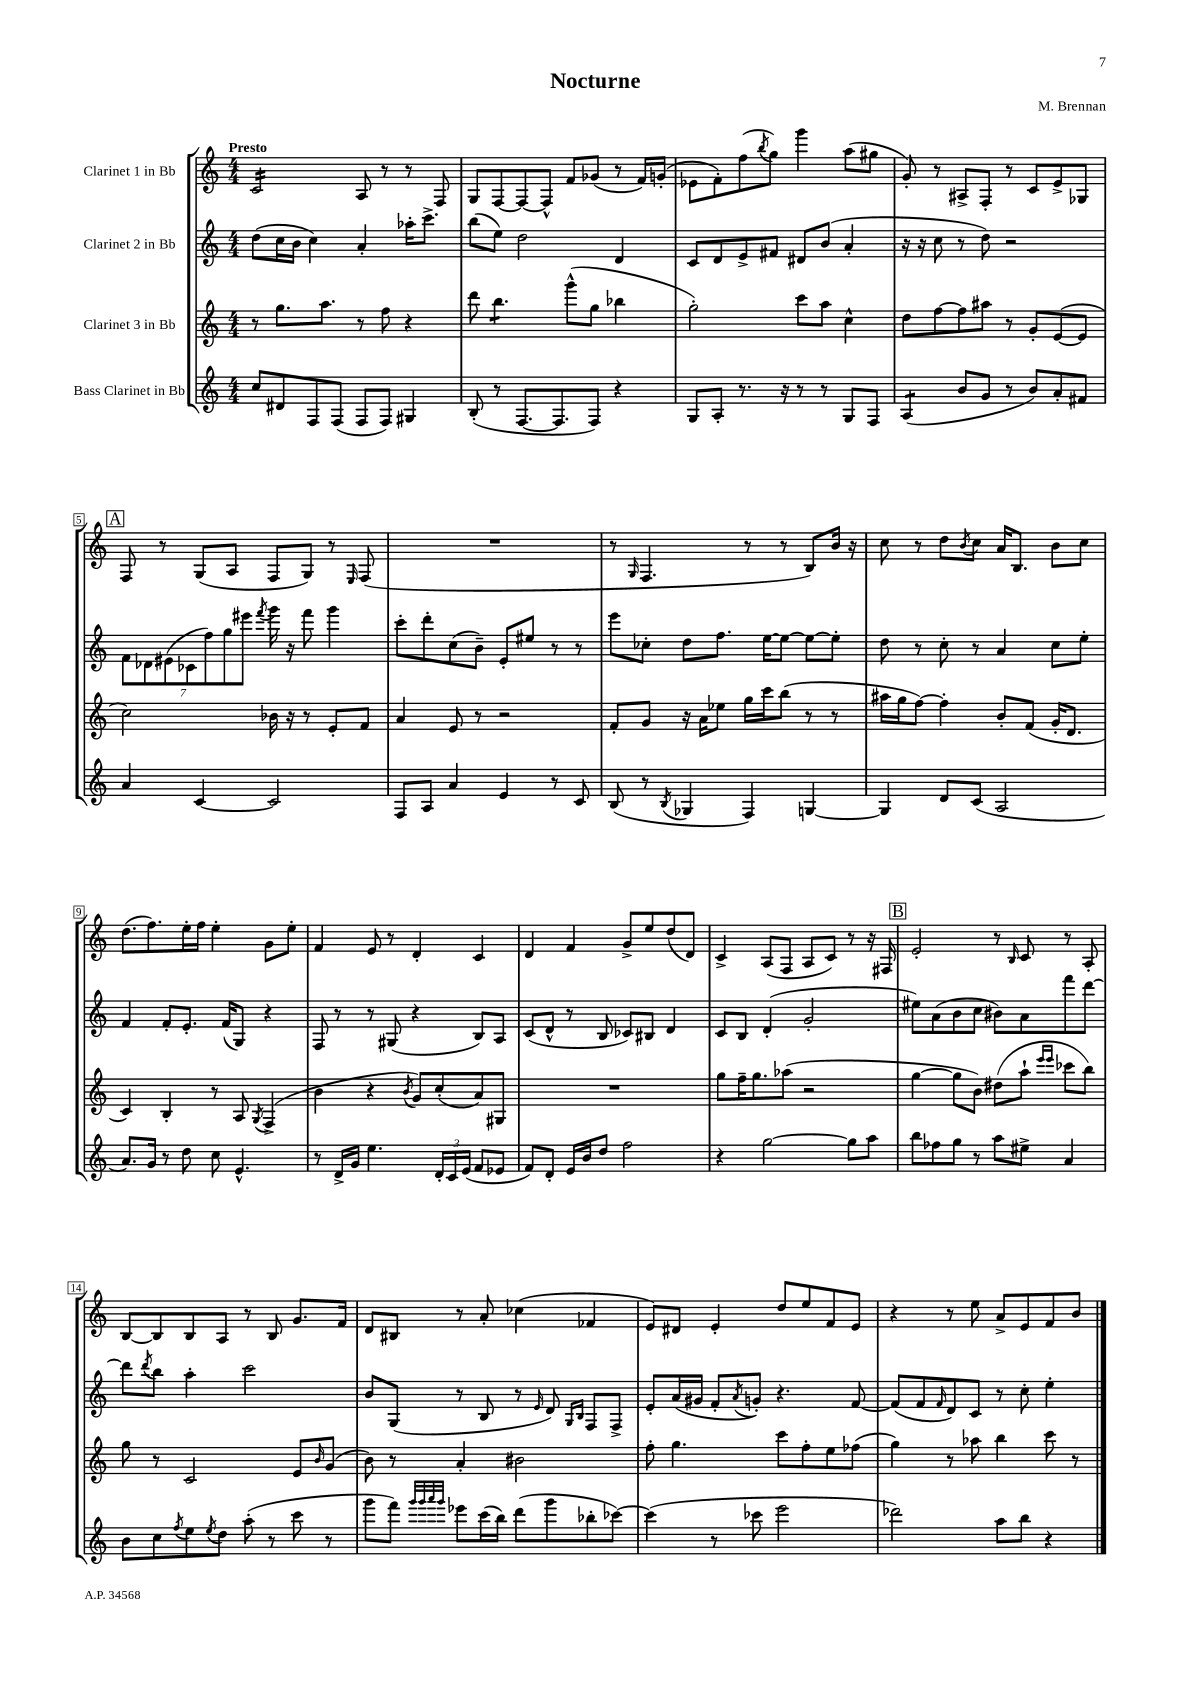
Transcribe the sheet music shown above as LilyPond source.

\header { title = "Nocturne" composer = "M. Brennan" }
<<
\new StaffGroup <<
\new Staff = "s0" \with { instrumentName = "Clarinet 1 in Bb" } {
    \clef treble \key c \major \numericTimeSignature \time 4/4 \tempo "Presto"
    c'2:16 a8 r8 r8 f8 |
    g8 f8~ f8~ f8-^ f'8 ges'8( r8 f'16) g'16-.( |
    ees'8 f'8-.) f''8( \acciaccatura { b''8 } g''8) g'''4 a''8( gis''8 |
    g'8-.) r8 ais8-> f8-. r8 c'8 e'8-> ges8 |
    \mark \markup { \box "A" } f8 r8 g8( a8 f8 g8) r8 \grace { e16 } f8( |
    R1 |
    r8 \grace { g16 } f4. r8 r8 b8) b'16 r16 |
    c''8 r8 d''8 \acciaccatura { b'8 } c''8 a'16 b8. b'8 c''8 |
    d''8.( f''8.) e''16-. f''16 e''4-. g'8 e''8-. |
    f'4 e'8 r8 d'4-. c'4 |
    d'4 f'4 g'8-> e''8 d''8( d'8) |
    c'4-> a8( f8 a8 c'8) r8 r16 fis16 |
    \mark \markup { \box "B" } e'2-. r8 \grace { b16 } c'8 r8 a8-. |
    b8~ b8 b8 a8 r8 b8 g'8. f'16 |
    d'8 bis8 r8 a'8-. ces''4( fes'4 |
    e'8) dis'8 e'4-. d''8 e''8 f'8 e'8 |
    r4 r8 e''8 a'8-> e'8 f'8 b'8 \bar "|." |
}
\new Staff = "s1" \with { instrumentName = "Clarinet 2 in Bb" } {
    \clef treble \key c \major \numericTimeSignature \time 4/4
    d''8( c''16 b'16 c''4) a'4-. aes''16-. c'''8.-> |
    b''8( e''8) d''2 d'4 |
    c'8 d'8 e'8-> fis'8 dis'8 b'8( a'4-. |
    r16 r16 c''8 r8 d''8) r2 |
    \mark \markup { \box "A" } \tuplet 7/4 { f'8 des'8 eis'8( ces'8 f''8) g''8 eis'''8 } \acciaccatura { f'''8 } g'''16 r16 f'''8 g'''4 |
    c'''8-. d'''8-. c''8( b'8--) e'8-. eis''8 r8 r8 |
    e'''8 ces''8-. d''8 f''8. e''16~ e''8~ e''8~ e''8-. |
    d''8 r8 c''8-. r8 a'4 c''8 e''8-. |
    f'4 f'8-. e'8.-. f'16( g8) r4 |
    f8 r8 r8 gis8( r4 b8) a8 |
    c'8( d'8-^ r8 b8 ces'8) bis8 d'4 |
    c'8 b8 d'4-.( g'2-. |
    \mark \markup { \box "B" } eis''8) a'8( b'8 c''8 bis'8) a'8 f'''8 d'''8~ |
    d'''8 \acciaccatura { d'''8 } b''8 a''4-. c'''2 |
    b'8 g8( r8 b8 r8 \grace { e'16 } d'8) \grace { g16 b16 } f8 f8-> |
    e'8-. a'16( gis'16 f'8-. \acciaccatura { a'8 } g'8-.) r4. f'8~ |
    f'8( f'8 \grace { f'16 } d'8) c'8 r8 c''8-. e''4-. \bar "|." |
}
\new Staff = "s2" \with { instrumentName = "Clarinet 3 in Bb" } {
    \clef treble \key c \major \numericTimeSignature \time 4/4
    r8 g''8. a''8. r8 f''8 r4 |
    d'''8 b''4.:8 g'''8-^( g''8 bes''4 |
    g''2-.) c'''8 a''8 c''4-^ |
    d''8 f''8~ f''8 ais''8 r8 g'8-. e'8~( e'8 |
    \mark \markup { \box "A" } c''2) bes'16 r16 r8 e'8-. f'8 |
    a'4 e'8 r8 r2 |
    f'8-. g'8 r16 a'16 ees''8 g''16 c'''16 b''8( r8 r8 |
    ais''16 g''16 f''8~) f''4-. b'8-. f'8( g'16-. d'8. |
    c'4) b4-. r8 a8 \acciaccatura { g8 } f4->( |
    b'4 r4 \acciaccatura { b'8 } g'8) c''8-.( a'8) gis8 |
    R1 |
    g''8 f''16-- g''8. aes''8( r2 |
    \mark \markup { \box "B" } g''4~ g''8 b'8) dis''8( a''8-! \grace { e'''16 e'''16 } ces'''8 b''8) |
    g''8 r8 c'2 e'8 \grace { b'16 } g'8( |
    b'8) r8 a'4-. bis'2 |
    f''8-. g''4. c'''8 f''8-. e''8 fes''8( |
    g''4) r8 aes''8 b''4 c'''8 r8 \bar "|." |
}
\new Staff = "s3" \with { instrumentName = "Bass Clarinet in Bb" } {
    \clef treble \key c \major \numericTimeSignature \time 4/4
    c''8 dis'8 f8 f8( f8 f8) gis4 |
    b8-.( r8 f8.~ f8. f8) r4 |
    g8 a8-. r8. r16 r8 r8 g8 f8 |
    a4:8( b'8 g'8 r8 b'8) a'8-. fis'8 |
    \mark \markup { \box "A" } a'4 c'4~ c'2 |
    f8 a8 a'4 e'4 r8 c'8 |
    b8( r8 \acciaccatura { b8 } ges4 f4) g4~ |
    g4 d'8 c'8( a2 |
    a'8.) g'16 r8 d''8 c''8 e'4.-^ |
    r8 d'16-> g'16 e''4. \tuplet 3/2 { d'16-. c'16 e'16( } f'8 ees'8 |
    f'8) d'8-. e'16 b'16 d''8 f''2 |
    r4 g''2~ g''8 a''8 |
    \mark \markup { \box "B" } b''8 fes''8 g''8 r8 a''8 eis''8-> a'4 |
    b'8 c''8 \acciaccatura { f''8 } e''8 \acciaccatura { e''8 } d''8 a''8-.( r8 c'''8 r8 |
    g'''8 f'''8) \grace { g'''32 g'''32 a'''32 g'''32 } ees'''8 c'''16( b''16) d'''8( g'''8 bes''8-. ces'''8~) |
    ces'''4( r8 ces'''8 e'''2 |
    des'''2) a''8 b''8 r4 \bar "|." |
}
>>
>>
\layout { \context { \Score \override BarNumber.stencil = #(make-stencil-boxer 0.1 0.3 ly:text-interface::print) } }
